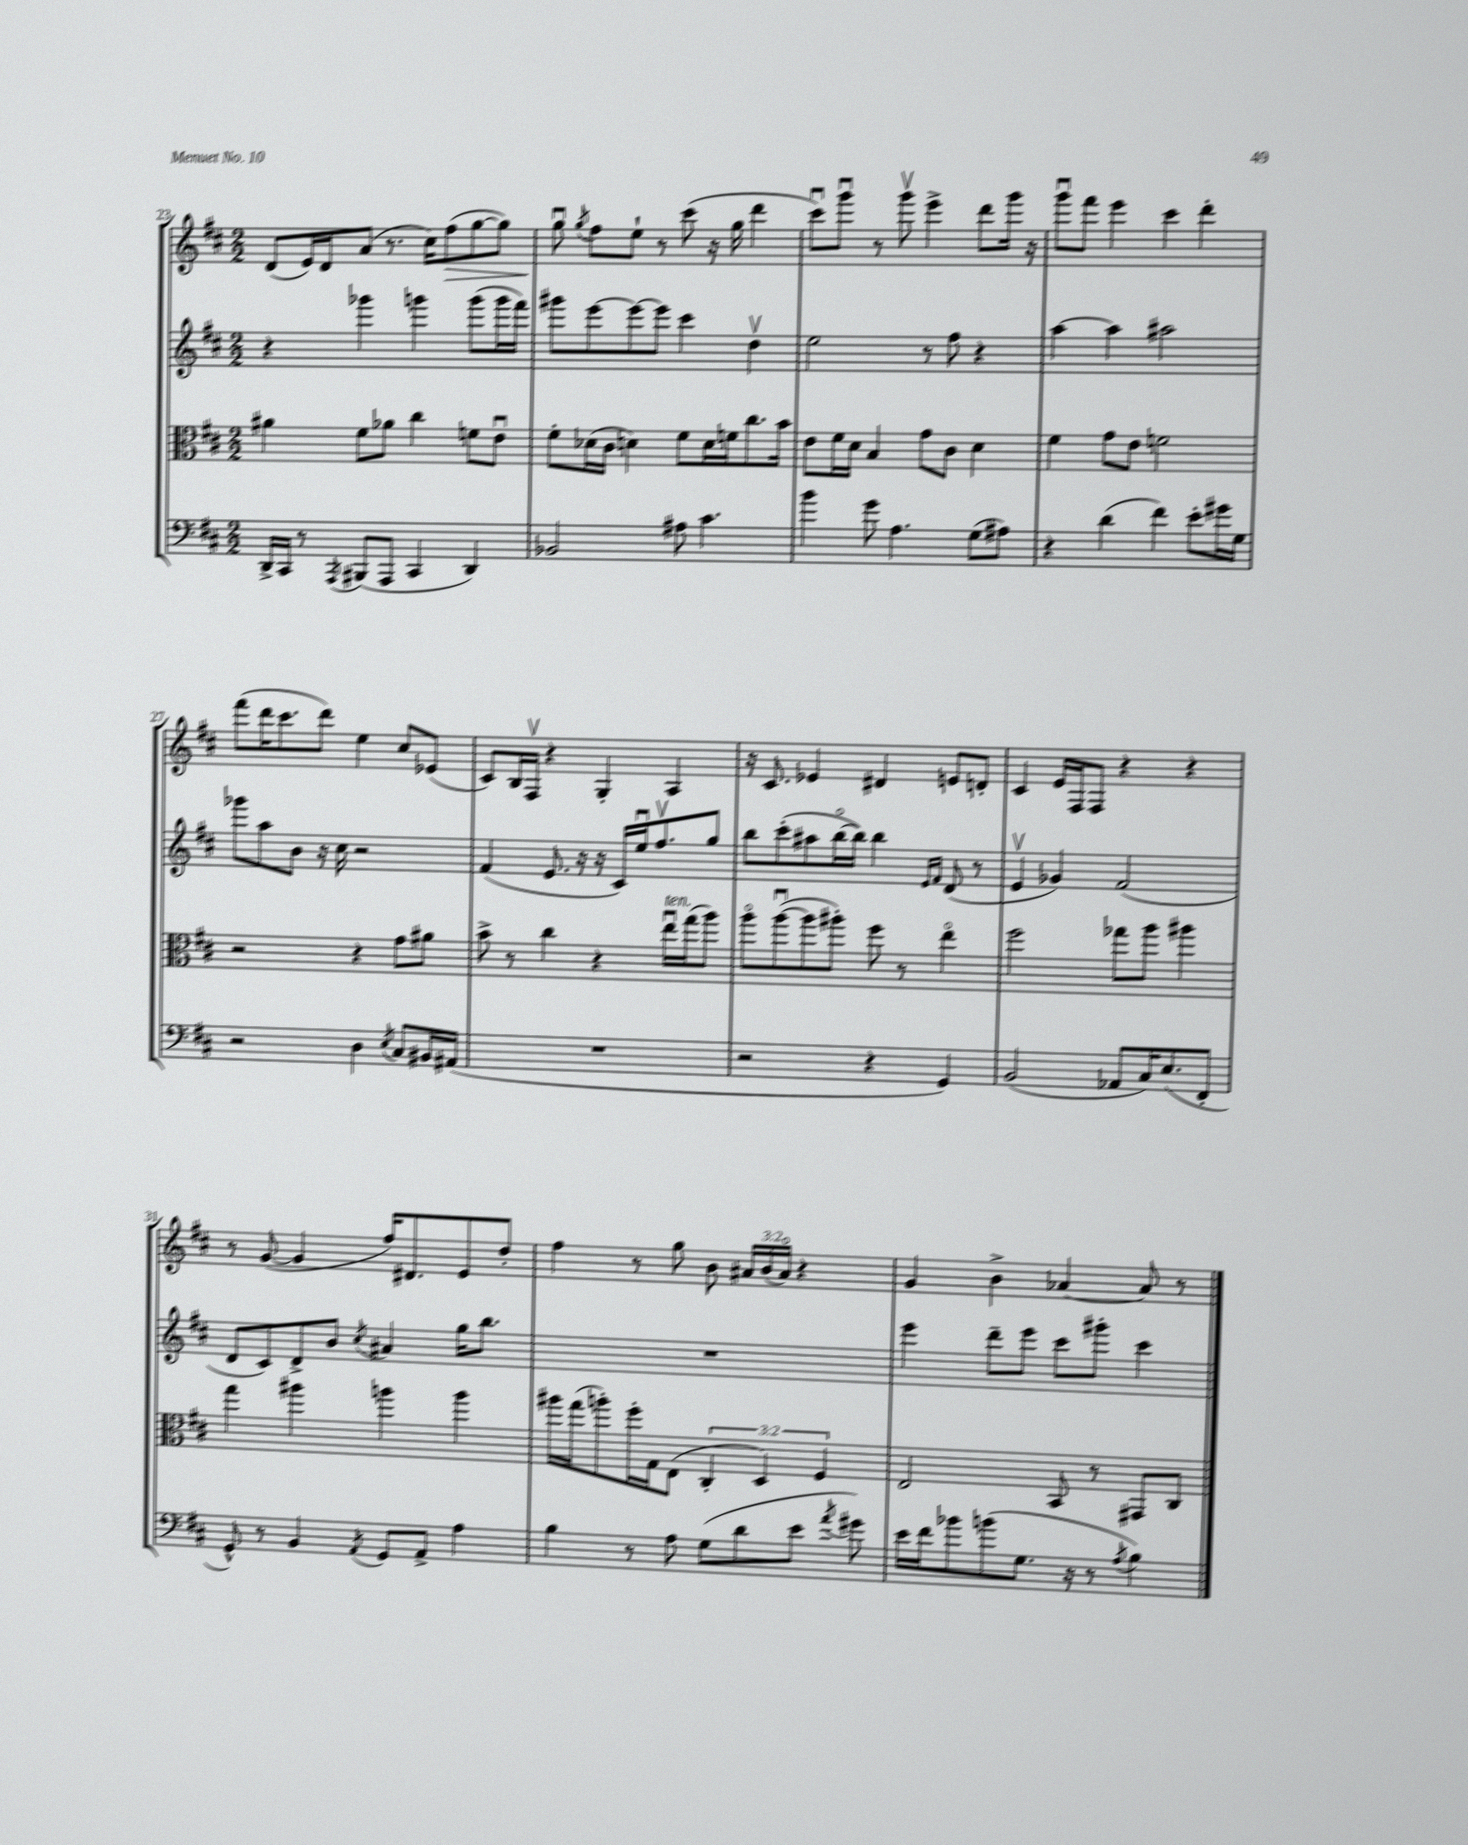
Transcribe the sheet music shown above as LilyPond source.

<<
\new StaffGroup <<
\new Staff = "s0" {
    \clef treble \key d \major \numericTimeSignature \time 2/2 \override Staff.TupletNumber.text = #tuplet-number::calc-fraction-text
    \autoBeamOff d'8[( e'16) d'16 a'8]( r8. cis''16[) fis''8\>( g''8~ g''8]) |
    g''8\downbow\! \acciaccatura { g''8 } fis''8[ e''8]-! r8 cis'''8( r16 g''16 d'''4 |
    cis'''8[\downbow) g'''8]\downbow r8 g'''8\upbow e'''4-> d'''8[ g'''16] r16 |
    g'''8[\downbow fis'''8] e'''4 cis'''4 d'''4-. |
    fis'''8[( d'''16 cis'''8. d'''8]) e''4 cis''8[ ees'8]( |
    cis'8[) b16 fis16]\upbow r4 g4-. a4 |
    r16 cis'8. ees'4 dis'4 e'8[ d'8]-. |
    cis'4 e'16[ fis16 fis8] r4 r4 |
    r8 g'8~( g'4 fis''16[) dis'8. e'8 d''8]-. |
    fis''4 r8 g''8 b'8 \tuplet 3/2 { ais'16[ b'16( ais'16]\flageolet) } r4 |
    g'4 b'4-> aes'4~ aes'8 r8 \bar "|." |
}
\new Staff = "s1" {
    \clef treble \key d \major \numericTimeSignature \time 2/2
    \autoBeamOff r4 ges'''4 g'''4 g'''8[( g'''16 fis'''16]) |
    gis'''8[ e'''8~ e'''8~ e'''8] cis'''4 d''4\upbow |
    e''2 r8 fis''8 r4 |
    a''4~ a''4 ais''2 |
    ges'''8[ a''8 b'8] r16 cis''16 r2 |
    fis'4( e'8. r16 r16 cis'16[) e''16\downbow fis''8.\upbow g''8] |
    b''8[ cis'''8-.( ais''8 b''16~\flageolet b''16]) b''4 \grace { e'16[ fis'16] } d'8( r8 |
    e'4\upbow ges'4) fis'2( |
    d'8[ cis'8) d'8-> b'8] \acciaccatura { cis''8 } ais'4 g''16[ b''8.] |
    R1 |
    e'''4 d'''8[-- e'''8] cis'''8[ gis'''8]-. cis'''4 \bar "|." |
}
\new Staff = "s2" {
    \clef alto \key d \major \numericTimeSignature \time 2/2 \override Staff.TupletNumber.text = #tuplet-number::calc-fraction-text
    \autoBeamOff ais'4 fis'8[ aes'8] cis''4 f'8[ e'8]\downbow |
    fis'8[-. des'16( cis'16] d'4) fis'8[ d'16 f'16 cis''8. b'16] |
    e'8[ fis'16 d'16] b4 g'8[ cis'8] d'4 |
    fis'4 g'8[ e'8] f'2 |
    r2 r4 g'8[ ais'8] |
    b'8-> r8 cis''4 r4 e''16[\downbow^\markup { \italic "ten." } g''16( a''8]) |
    a''8[\flageolet a''8~\downbow( a''8 ais''8]-.) fis''8 r8 e''4\flageolet |
    fis''2 ges''8[ a''8] ais''4 |
    g''4 ais''4 a''4 a''4 |
    ais''16[ g''16( a''8-.) fis''16-. g16 e8]( \tuplet 3/2 { cis4-. d4) fis4 } |
    e2 b,8 r8 gis,8[ cis8] \bar "|." |
}
\new Staff = "s3" {
    \clef bass \key d \major \numericTimeSignature \time 2/2
    \autoBeamOff d,16[-> cis,16] r8 \acciaccatura { a,,8 } bis,,8[( a,,8] cis,4 d,4) |
    bes,2 ais8 cis'4. |
    b'4 g'8 a4. g8[( ais8]) |
    r4 d'4( fis'4) e'8[-. gis'16 g16] |
    r2 d4 \acciaccatura { e8 } cis8[ bis,16 ais,16]( |
    R1 |
    r2 r4 g,4) |
    b,2( aes,8[ cis16) e8.( fis,8]-. |
    g,8-^) r8 b,4 \acciaccatura { a,8 } g,8[ a,8]-> a4 |
    b4 r8 a8 g8[( d'8 e'8] \acciaccatura { a'8 } gis'8) |
    e'16[ fis'16 bes'8 b'8( g8.] r16 r8 \acciaccatura { a8 } b4) \bar "|." |
}
>>
>>
\layout { \context { \Score currentBarNumber = #23 } }
